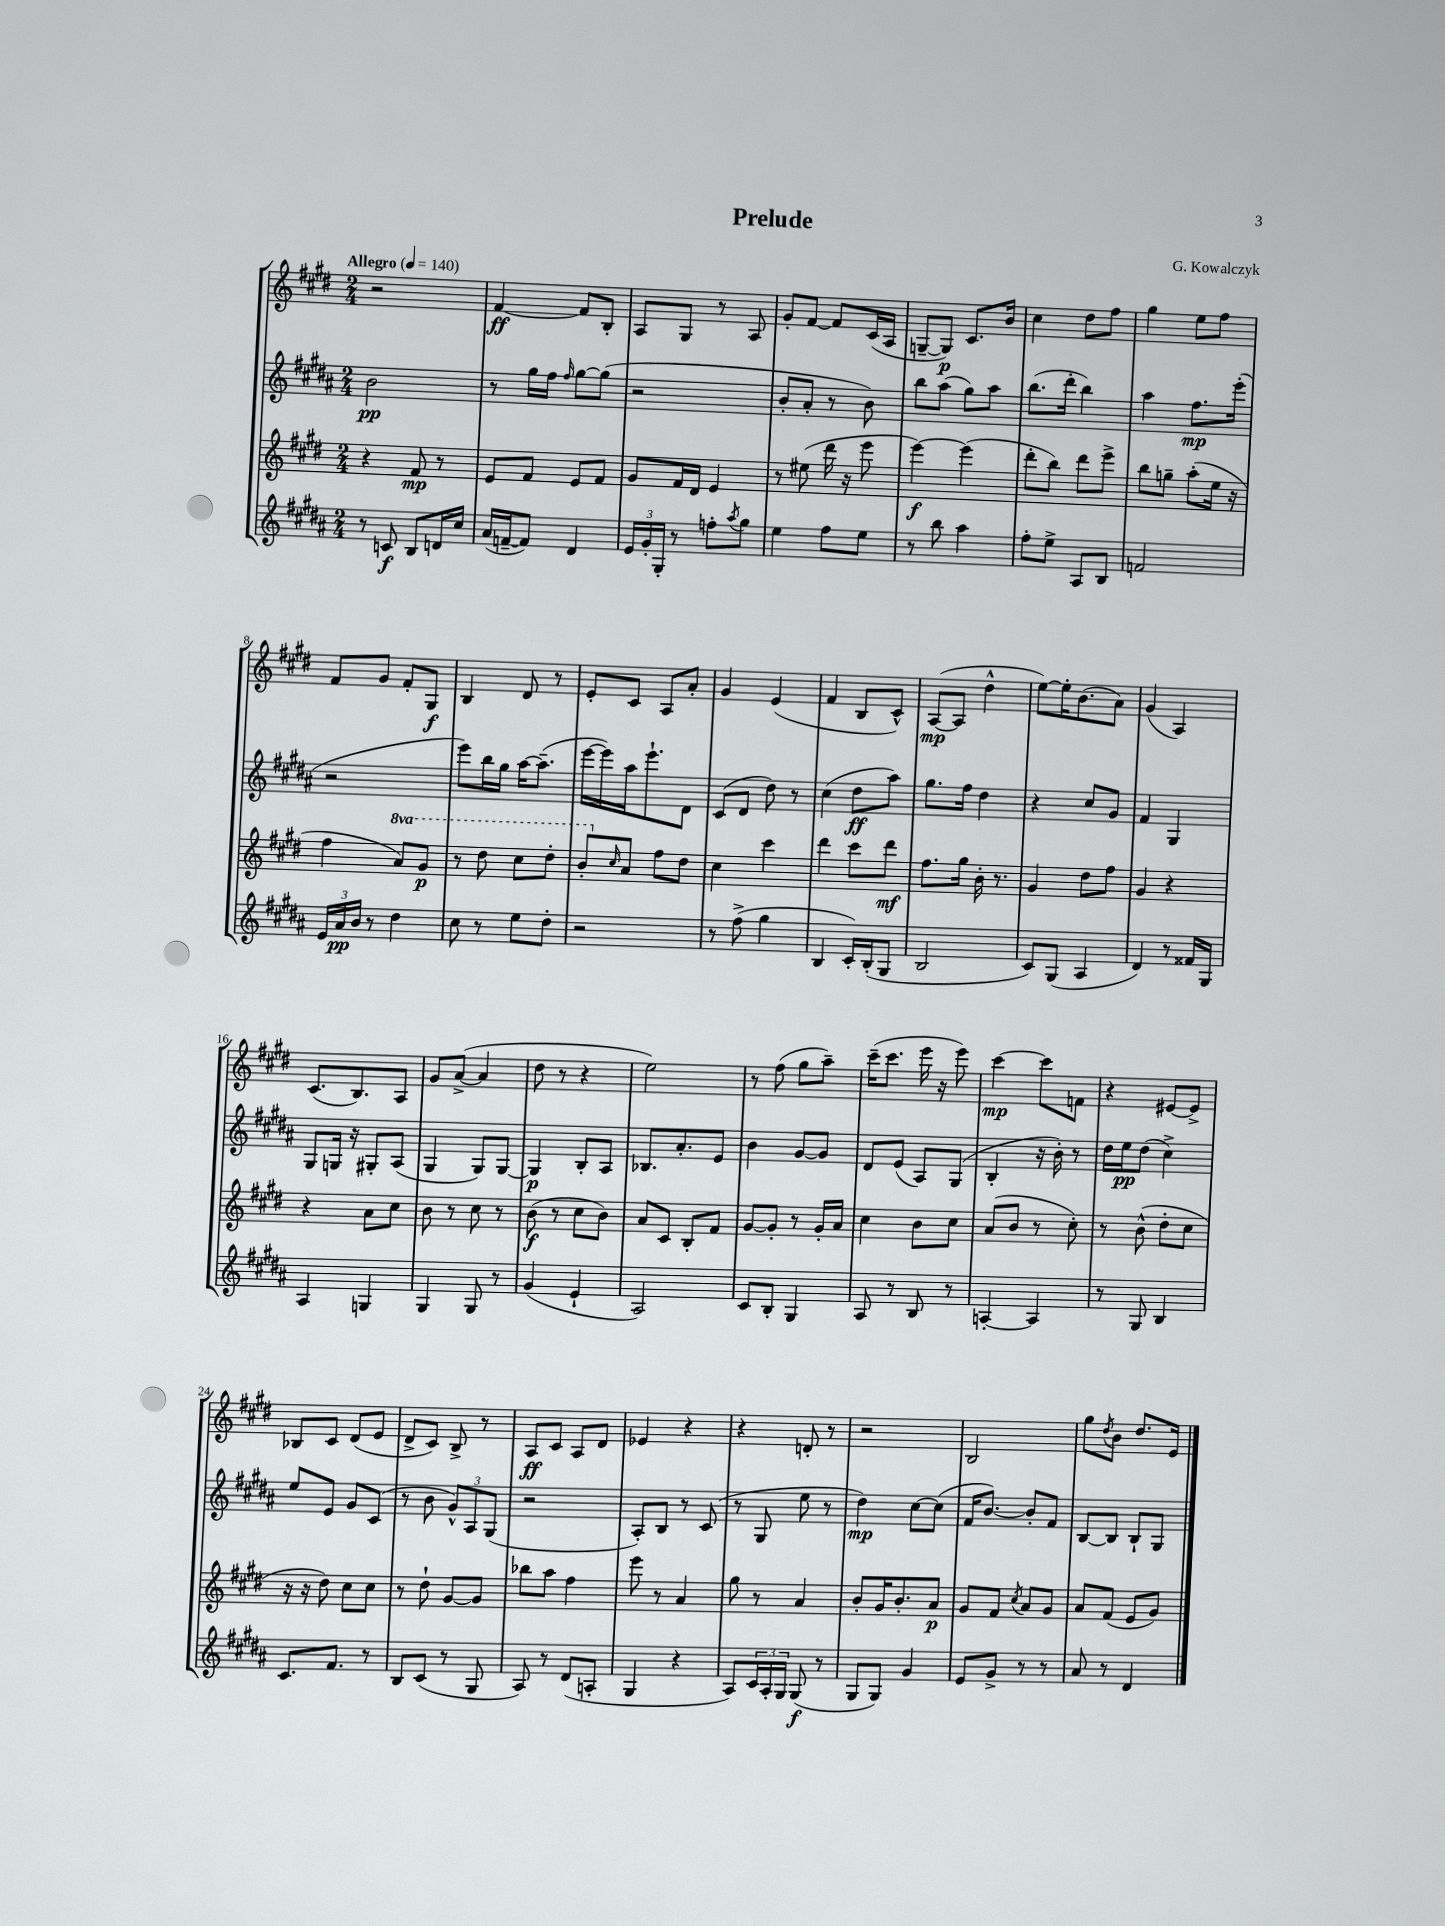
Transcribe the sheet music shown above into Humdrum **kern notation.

**kern	**kern	**kern	**kern
*staff4	*staff3	*staff2	*staff1
*clefG2	*clefG2	*clefG2	*clefG2
*k[f#c#g#d#a#]	*k[f#c#g#d#]	*k[f#c#g#d#a#]	*k[f#c#g#d#]
*M2/4	*M2/4	*M2/4	*M2/4
*MM140	*MM140	*MM140	*MM140
8r	4r	2b	2r
8c	.	.	.
8B	8f#	.	.
16d	8r	.	.
16cc#	.	.	.
=	=	=	=
(16a#	8e	8r	[4f#
[16f~	.	.	.
8f])	8f#	16gg#	.
.	.	16ff#	.
.	.	16qqff#	.
4d#	8e	[8gg#	8f#]
.	8f#	(8gg#]	8B'
=	=	=	=
24e	8g#	2r	8A
24g#'	.	.	.
24G#'	.	.	.
8r	16f#	.	8G#
.	16d#	.	.
8ff'	4e	.	8r
8qaa#	.	.	.
8gg#	.	.	8A
=	=	=	=
4ee	8r	8b'	8g#'
.	(8ee#	8a#'	[8f#
8ff#	16ddd#	8r	8f#]
.	16r	.	.
8ee	8eee	8b)	(16c#
.	.	.	16A
=	=	=	=
8r	[4eee)	8bb	[8G~
8bb	.	(8aa#	8G])
4aa#	(4eee]	8gg#)	8.c#
.	.	8aa#	.
.	.	.	16b
=	=	=	=
8ff#'	8ddd#'	(8.bb	4cc#
8ee^	8bb)	.	.
.	.	16ddd#'	.
8A#	8ddd#	4bb)	8dd#
8B	8eee^	.	8ff#
=	=	=	=
2f	8bb	4aa#	4gg#
.	8gg~	.	.
.	(8aa'	8.ff#	8ee
.	16ee	.	8ff#
.	16r	(16eee'	.
=	=	=	=
24e	4ff#	2r	8f#
24a#	.	.	.
24b	.	.	.
8r	.	.	8g#
4dd#	8aa)	.	8f#'
.	8gg#	.	8G#
=	=	=	=
8cc#	8r	8eee)	4B
8r	8ddd#	16bb	.
.	.	16gg#	.
8ee	8ccc#	[16aa#	8d#
.	.	(8.aa#~]	.
8dd#'	8ddd#'	.	8r
=	=	=	=
2r	8bb'	[16eee	8e'
.	.	16eee])	.
.	16qqcc#	.	.
.	8a	16aa#	8c#
.	.	8.eee`	.
.	8ff#	.	8A
.	8dd#	8d#	8a'
=	=	=	=
8r	4cc#	(8c#	4g#
(8ff#^	.	8d#	.
4gg#	4ccc#	8dd#)	(4e
.	.	8r	.
=	=	=	=
4B	4ddd#	(4cc#	4f#
16c#')	8ccc#	8dd#	8B
(16B'	.	.	.
8G#	8ddd#	8aa#)	8c#^^)
=	=	=	=
2B	8.ff#	8.gg#	([8A
.	.	.	8A]
.	16gg#	16ff#	.
.	16b'	4dd#	4dd#^^
.	8.r	.	.
=	=	=	=
8c#)	4g#	4r	[8ee)
(8G#	.	.	16ee']
.	.	.	(8.b
4A#	8dd#	8cc#	.
.	8ff#	8g#	8a)
=	=	=	=
4d#)	4g#	4f#	(4g#
8r	4r	4G#	4A)
16f##	.	.	.
16G#	.	.	.
=	=	=	=
4A#	4r	8G#	(8.c#
.	.	16G	.
.	.	16r	8.B)
4G	8a	8G#'	.
.	8cc#	(8A#	8A
=	=	=	=
4G#	8b	4G#	8g#
.	8r	.	([8a^
8G#	8cc#	8G#)	4a]
8r	8r	[8G#	.
=	=	=	=
(4g#	(8b	4G#]	8dd#
.	8r	.	8r
4e`	8cc#	8B'	4r
.	8b)	8A#	.
=	=	=	=
2A#)	8a	8.B-	2ee)
.	8c#	.	.
.	.	8.a#'	.
.	8B'	.	.
.	8f#	8e	.
=	=	=	=
8c#	[8g#	4b	8r
8B'	8g#']	.	(8ff#
4G#	8r	[8g#	8gg#
.	16g#'	8g#]	8aa~)
.	16a	.	.
=	=	=	=
8A#	4cc#	8d#	(16ccc#~
.	.	.	8.ccc#
8r	.	(8e	.
8B	8b	8A#)	16eee
.	.	.	16r
8r	8cc#	(8G#	8eee)
=	=	=	=
[4A'	(8a	4B'	[4ccc#
.	8b	.	.
4A]	8r	16r	8ccc#]
.	.	16b')	.
.	8cc#')	8r	8f
=	=	=	=
8r	8r	16dd#	4r
.	.	16ee	.
8G#	(8b^^	(8dd#	.
4B	8dd#'	4cc#^)	[8e#
.	8cc#	.	8e#^]
=	=	=	=
8.c#	16r	8ee	8B-
.	16r	.	.
.	8dd#)	8e	8c#
8.f#	.	.	.
.	8cc#	8g#	(8d#
8r	8cc#	(8c#	8e
=	=	=	=
8B	8r	8r	8d#^
(8c#	8dd#`	8b	8c#)
8r	[8g#	12g#^^)	8B^
.	.	12A#	.
8G#	8g#]	.	8r
.	.	(12G#	.
=	=	=	=
8A#)	8bb-	2r	8A
8r	8aa	.	8c#
(8d#	4ff#	.	8A
8A'	.	.	8d#
=	=	=	=
4G#	8eee	8A#')	4e-
.	8r	8B	.
4r	4a	8r	4r
.	.	(8c#	.
=	=	=	=
8A#)	8gg#	8r	4r
24c#	8r	8G#	.
24A#'	.	.	.
24G#	.	.	.
(8G#	4a	8ee	8d'
8r	.	8r	8r
=	=	=	=
8G#	8b'	4dd#)	2r
8G#)	16g#	.	.
.	8.b'	.	.
4g#	.	[8cc#	.
.	8a	(8cc#]	.
=	=	=	=
8e	8g#	16f#	2B
.	.	[8.b)	.
8g#^	8f#	.	.
.	8qcc#	.	.
8r	8a	8b']	.
8r	8g#	8f#	.
=	=	=	=
8a#	8a	[8B	8gg#
.	.	.	8qdd#
8r	(8f#	8B]	8b
4d#	8e	8B`	8.dd#
.	8g#)	8G#	.
.	.	.	16e
==	==	==	==
*-	*-	*-	*-
